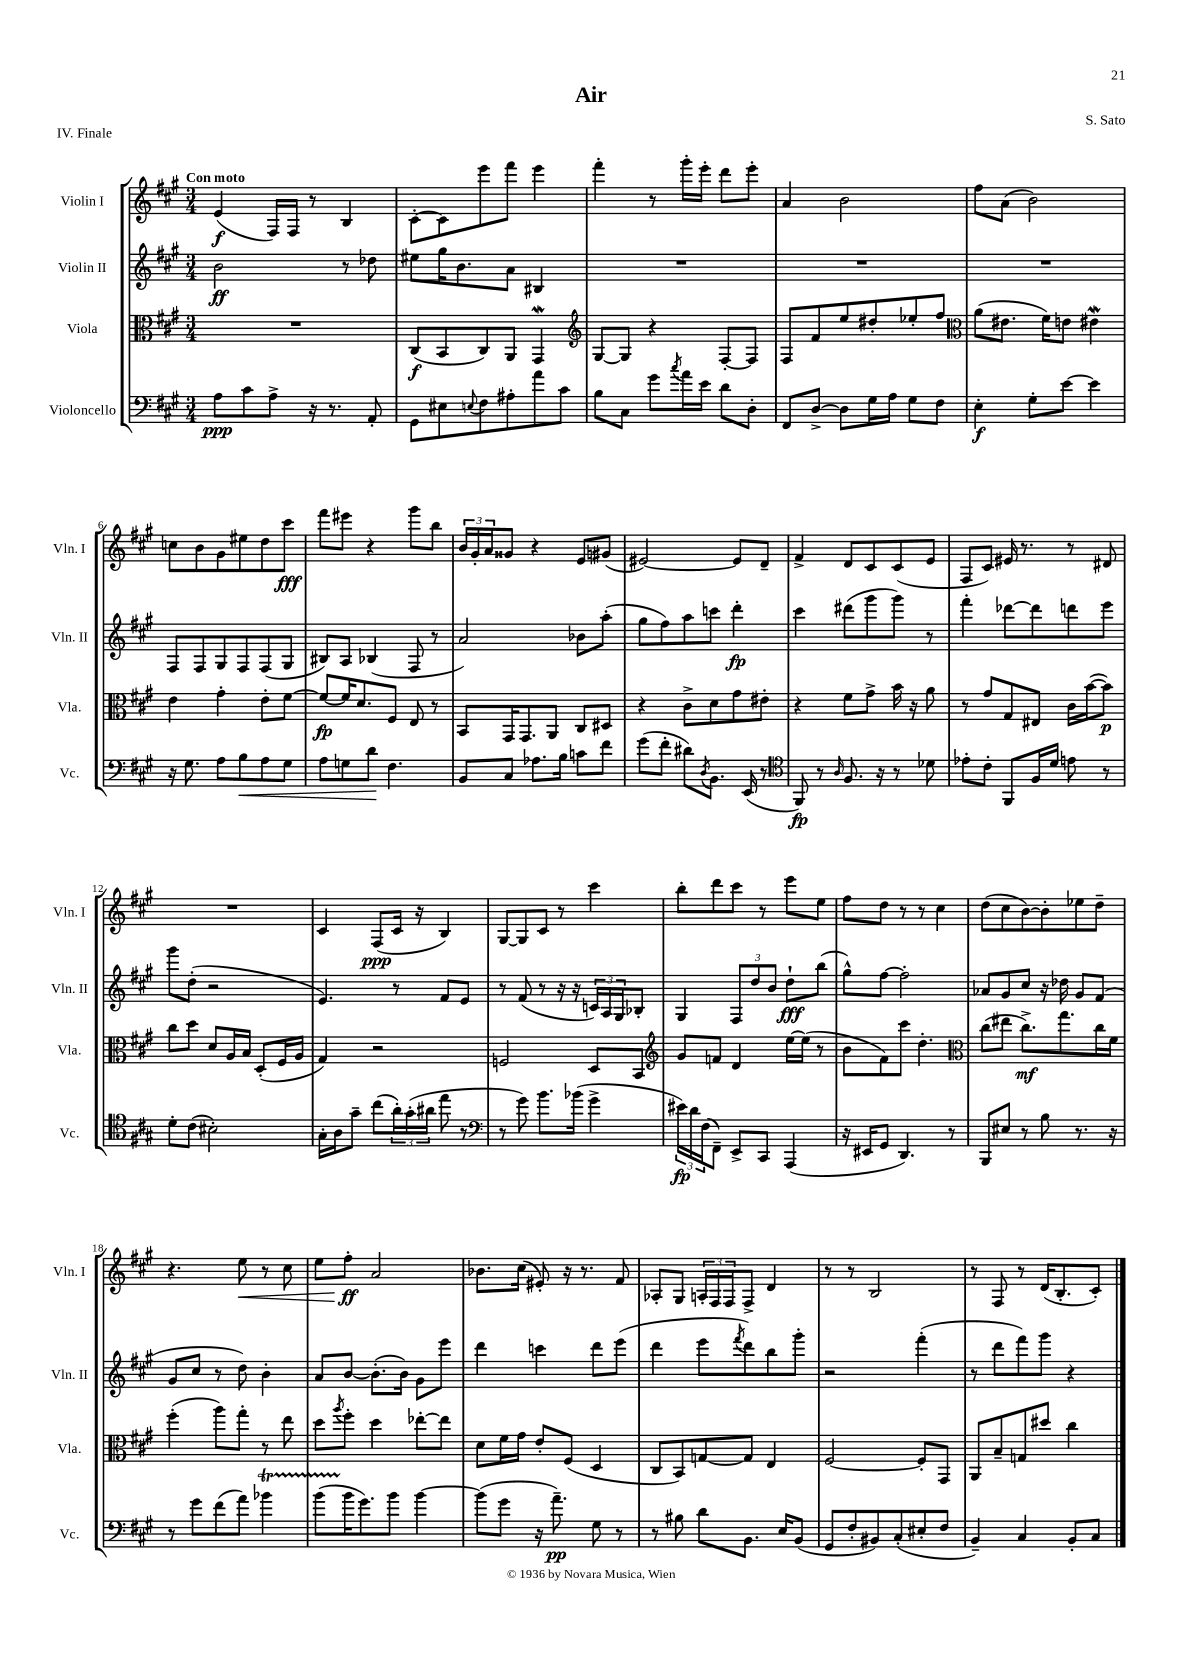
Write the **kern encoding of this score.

**kern	**kern	**kern	**kern
*staff4	*staff3	*staff2	*staff1
*clefF4	*clefC3	*clefG2	*clefG2
*k[f#c#g#]	*k[f#c#g#]	*k[f#c#g#]	*k[f#c#g#]
*M3/4	*M3/4	*M3/4	*M3/4
8A	2.r	2b	(4e
8c#	.	.	.
8A^	.	.	16F#)
.	.	.	16F#
16r	.	.	8r
8.r	.	.	.
.	.	8r	4B
8AA'	.	8dd-	.
=	=	=	=
8GG#	(8C#	8ee#	[8c#'
8E#	8BB	16gg#	8c#]
.	.	8.b	.
8qqE	.	.	.
8F#	8C#)	.	8eee
8A#'	8AA	8a	8fff#
8a	4GG#	4B#	4eee
8c#	.	.	.
=	=	=	=
*	*clefG2	*	*
8B	[8G#	2.r	4fff#'
8C#	8G#]	.	.
8g#	4r	.	8r
8qcc#	.	.	.
16a	.	.	16ggg#'
16e	.	.	16eee'
8d	[8F#'	.	8ddd
8D'	8F#]	.	8eee'
=	=	=	=
8FF#	8F#	2.r	4a
[8D^	8f#	.	.
8D]	8ee	.	2b
16G#	8dd#'	.	.
16A	.	.	.
8G#	8ee-'	.	.
8F#	8ff#	.	.
=	=	=	=
*	*clefC3	*	*
4E'	(8a	2.r	8ff#
.	8.e#	.	(8a
8G#'	.	.	2b)
.	16f#)	.	.
[8e	8e	.	.
4e]	4e#	.	.
=	=	=	=
16r	4e	8F#	8cc
8.G#	.	.	.
.	.	8F#	8b
8A	4g#'	8G#	8g#
8B	.	8F#	8ee#
8A	8e'	(8F#	8dd
8G#	[8f#	8G#	8ccc#
=	=	=	=
8A	8f#_	8B#)	8fff#
8G	16f#]	8A	8eee#
.	8.d	.	.
8d	.	(4B-	4r
4.F#	8F#	.	.
.	8E	8F#	8ggg#
.	8r	8r	8bb
=	=	=	=
8BB	8BB	2a)	24b
.	.	.	24g#'
.	.	.	24a
8C#	16GG#	.	8g##
.	8.GG#	.	.
8.A-	.	.	4r
.	8AA	.	.
16B	.	.	.
8c	8C#	8b-	8e
8f#	8D#	(8aa'	(8g#
=	=	=	=
(8g#	4r	8gg#	[2e#)
8f#'	.	8ff#)	.
8d#)	8c#^	8aa	.
8qD	.	.	.
8.BB	8d	8ccc	.
.	8g#	4ddd'	8e#]
(16EE	.	.	.
8r	8e#'	.	8d~
=	=	=	=
*clefC4	*	*	*
8FF#)	4r	4ccc#	4f#^
8r	.	.	.
16qqA	.	.	.
8.F#	8f#	(8ddd#	8d
.	8g#^	8ggg#	8c#
16r	.	.	.
8r	16b	8ggg#)	(8c#
.	16r	.	.
8d-	8a	8r	8e
=	=	=	=
8e-'	8r	4fff#'	8F#
8c#'	8g#	.	8c#)
8FF#	8G#	[8ddd-	16e#
.	.	.	8.r
16F#	8E#	8ddd-]	.
16d	.	.	.
8e	16c#	8ddd	8r
.	([16b	.	.
8r	8b])	8eee	8d#
=	=	=	=
8d'	8cc#	8ggg#	2.r
(8c#	8dd	(8dd'	.
2B#')	8d	2r	.
.	16A	.	.
.	16B	.	.
.	(8D'	.	.
.	16F#	.	.
.	16A	.	.
=	=	=	=
16G#'	4G#)	4.e)	4c#
16A	.	.	.
8g#~	.	.	.
(8cc#	2r	.	(8F#
24a')	.	8r	16c#
(24g#'	.	.	.
.	.	.	16r
24a#	.	.	.
8ee	.	8f#	4B)
8r	.	8e	.
=	=	=	=
*clefF4	*	*	*
8r	2F	8r	[8G#
8g#)	.	(8f#	8G#]
8.b	.	8r	8c#
.	.	16r	8r
(16b-	.	16r	.
4g#^	8D	24c)	4ccc#
.	.	24A	.
.	.	24G#	.
.	8BB	8B-'	.
=	=	=	=
*	*clefG2	*	*
24e#)	8g#	4G#	8bb'
24d	.	.	.
(24F#	.	.	.
8FF#~)	8f	.	8ddd
8EE^	4d	12F#	8ccc#
.	.	12dd	.
8CC#	.	.	8r
.	.	12b	.
(4AAA	[16ee	8dd`	8eee
.	(16ee]	.	.
.	8r	(8bb	8ee
=	=	=	=
16r	8b	8gg#^^)	8ff#
16EE#	.	.	.
8GG#	8f#)	[8ff#	8dd
4.DD)	8ccc#	2ff#']	8r
.	4.dd'	.	8r
.	.	.	4cc#
8r	.	.	.
=	=	=	=
*	*clefC3	*	*
8BBB	(8cc#	8a-	(8dd
8E#	8ee#	8g#	8cc#
8r	8.cc#^)	8cc#	[8b)
8B	.	16r	8b']
.	8.gg#	16dd-	.
8.r	.	8g#	8ee-
.	16cc#	(8f#	8dd~
16r	16f#	.	.
=	=	=	=
8r	(4ff#'	8g#	4.r
8g#	.	8cc#	.
(8f#	8aa)	8r	.
8a)	8gg#'	8dd)	8ee
4b-	8r	4b'	8r
.	8ee	.	8cc#
=	=	=	=
(8b	8dd	8a	8ee
.	8qaa	.	.
16b	8ff#'	[8b	8ff#'
8.g#)	.	.	.
.	4dd	(8.b']	2a
8b	.	.	.
.	.	16b)	.
[4b	[8ee-'	8g#	.
.	8ee-]	8eee	.
=	=	=	=
(8b]	8d	4ddd	8.b-
8g#	16f#	.	.
.	16g#	.	(16cc#
16r	8e'	4ccc	8e#')
8.a~)	.	.	.
.	(8F#	.	16r
.	.	.	8.r
8G#	4D	8ddd	.
8r	.	(8eee	8f#
=	=	=	=
8r	8C#	4ddd	8A-'
8B#	8BB)	.	8G#
8d	[8G	8eee	24A'
.	.	.	24F#
.	.	.	24F#
.	.	8qfff#	.
8.BB	8G]	8ddd)	8F#^
.	4E	8bb	4d
16E	.	.	.
(8BB	.	8ggg#'	.
=	=	=	=
8GG#	[2F#	2r	8r
8F#'	.	.	8r
8BB#)	.	.	2B
(8C#'	.	.	.
8E#'	8F#']	(4fff#'	.
8F#	8GG#	.	.
=	=	=	=
4BB~)	8AA	8r	8r
.	8B~	8ddd	8F#
4C#	8G	8fff#)	8r
.	8dd#	8ggg#	(16d
.	.	.	8.B'
8BB'	4cc#	4r	.
8C#	.	.	8c#')
==	==	==	==
*-	*-	*-	*-
